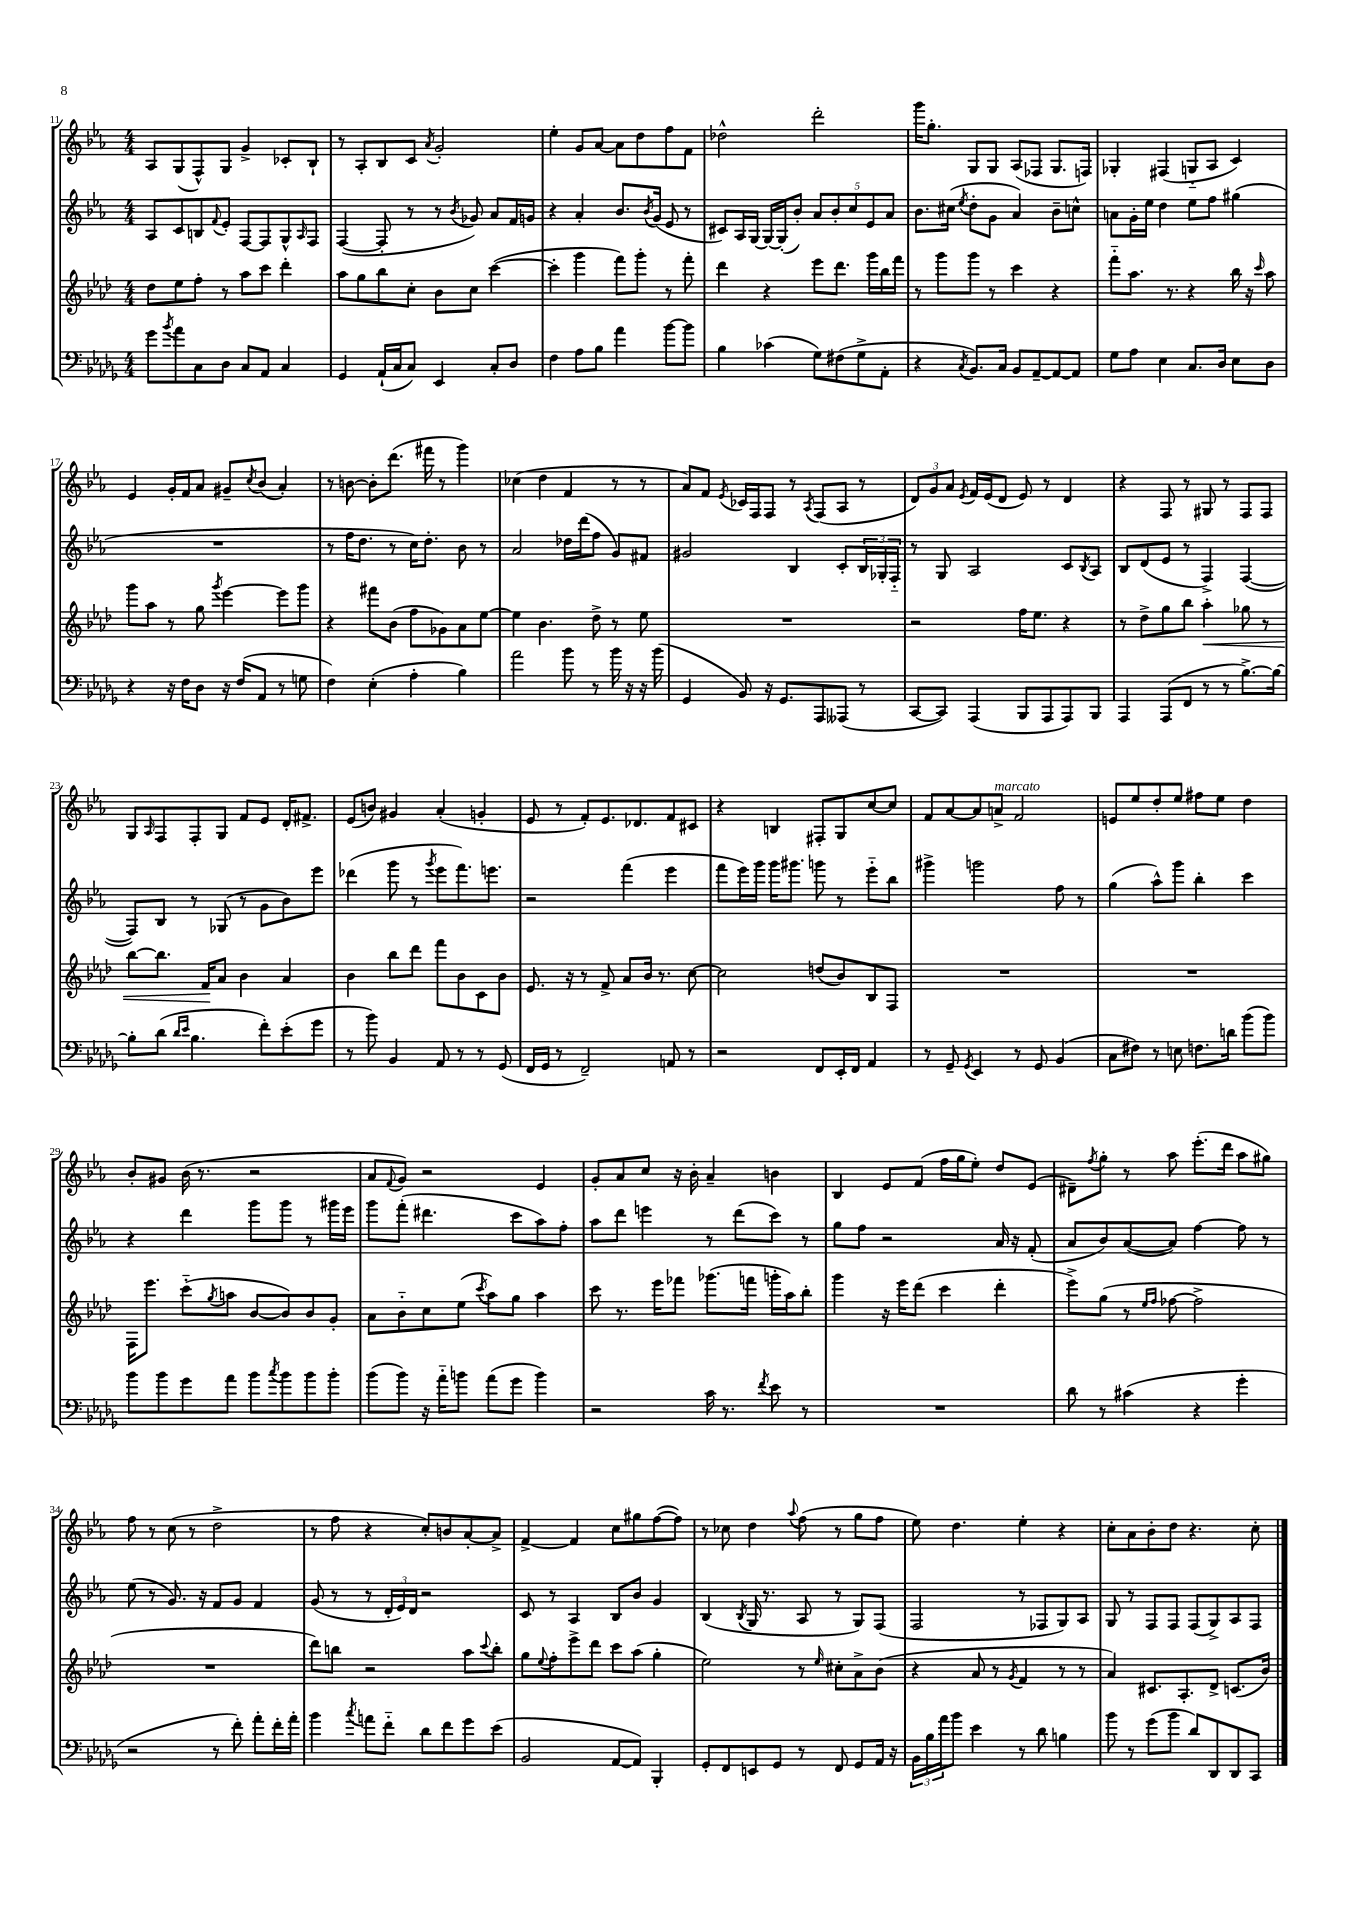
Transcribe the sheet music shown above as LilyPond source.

<<
\new StaffGroup <<
\new Staff = "s0" {
    \clef treble \key ees \major \numericTimeSignature \time 4/4
    aes8 g8( f8-^) g8 g'4-> ces'8-. bes8-! |
    r8 aes8-. bes8 c'8 \acciaccatura { aes'8 } g'2-. |
    ees''4-. g'8 aes'8~ aes'8 d''8 f''8 f'8 |
    des''2-^ d'''2-. |
    g'''16 g''8.-. g8 g8 aes8( fes8 g8. f16) |
    ges4-. fis4( g8-_ aes8 c'4) |
    ees'4 g'16-. f'16 aes'8 gis'8-- \acciaccatura { c''8 } bes'8( aes'4-.) |
    r8 b'8~ b'8-. d'''8.( fis'''16 r8 g'''4) |
    ces''4( d''4 f'4 r8 r8 |
    aes'8) f'8 \acciaccatura { ees'8 } ces'16 f16 f8 r8 \acciaccatura { aes8 } f8( aes8 r8 |
    \tuplet 3/2 { d'8) g'8 aes'8 } \acciaccatura { ees'8 } f'16 ees'16( d'8 ees'8) r8 d'4 |
    r4 f8 r8 gis8 r8 f8 f8 |
    g8 \grace { aes16 } f8 f8-. g8 f'8 ees'8 d'16-. fis'8.-> |
    ees'8( b'8) gis'4 aes'4-.( g'4-. |
    ees'8 r8 f'8-.) ees'8. des'8. f'8 cis'8 |
    r4 b4 fis8-. g8 c''8~ c''8 |
    f'8 aes'8~ aes'8 a'8->^\markup { \italic "marcato" } f'2 |
    e'8 ees''8 d''8-. ees''8 fis''8 ees''8 d''4 |
    bes'8-. gis'8 bes'16( r8. r2 |
    aes'8 \appoggiatura { f'8 } g'8) r2 ees'4 |
    g'8-. aes'8 c''8 r16 bes'16-. aes'4-- b'4 |
    bes4 ees'8 f'8( f''16 g''16 ees''8-.) d''8 ees'8( |
    dis'8--) \acciaccatura { f''8 } g''8-. r8 aes''8 ees'''8.-.( d'''16 aes''8 gis''8) |
    f''8 r8 c''8( r8 d''2-> |
    r8 f''8 r4 c''8-.) b'8 aes'8~-. aes'8-> |
    f'4~-> f'4 c''8 gis''8 f''8~( f''8) |
    r8 ces''8 d''4 \appoggiatura { aes''8 } f''8( r8 g''8 f''8 |
    ees''8) d''4. ees''4-. r4 |
    c''8-. aes'8 bes'8-. d''8 r4. c''8-. \bar "|." |
}
\new Staff = "s1" {
    \clef treble \key ees \major \numericTimeSignature \time 4/4
    aes8 c'8 b8 \appoggiatura { f'8 } ees'8-. f8~ f8 g8-^ \grace { aes16 } f8 |
    f4~( f8-. r8 r8 \acciaccatura { bes'8 } ges'8) aes'8 f'16 g'16 |
    r4 aes'4-. bes'8. \acciaccatura { bes'8 } g'16( ees'8 r8 |
    cis'8) aes16 g16~ g16~ g16-.( bes'8-.) \tuplet 5/4 { aes'8 bes'8-. c''8 ees'8 aes'8 } |
    bes'8. cis''16( \acciaccatura { ees''8 } d''8-. g'8 aes'4) bes'8-- c''8-^ |
    a'8 g'16-. ees''16 d''4 ees''8 f''8 gis''4( |
    R1 |
    r8 f''16 d''8. r8 c''16) d''8.-. bes'8 r8 |
    aes'2 des''16 d'''16( f''8 g'8) fis'8 |
    gis'2 bes4 c'8-. \tuplet 3/2 { bes16 ges16-. f16-_ } |
    r8 g8 aes2 c'8 \acciaccatura { bes8 } aes8 |
    bes8 d'8( ees'8 r8 f4->) f4~( |
    f8) bes8 r8 ges8( r8 g'8 bes'8) ees'''8 |
    des'''4( g'''8 r8 \acciaccatura { g'''8 } ees'''8 f'''8.) e'''8. |
    r2 f'''4( ees'''4 |
    f'''8 ees'''16) g'''16 g'''16 gis'''8. g'''8 r8 ees'''8-_ bes''8 |
    gis'''4-> g'''2 f''8 r8 |
    g''4( aes''8-^) g'''8 bes''4-. c'''4 |
    r4 d'''4 g'''8 g'''8 r8 gis'''16 ees'''16 |
    g'''8 f'''8-.( dis'''4. c'''8 aes''8) f''8-. |
    aes''8 d'''8 e'''4 r8 d'''8( c'''8) r8 |
    g''8 f''8 r2 aes'16 r16 f'8-.( |
    aes'8 bes'8) aes'8~( aes'8) f''4~ f''8 r8 |
    ees''8( r8 g'8.) r16 f'8 g'8 f'4 |
    g'8( r8 r8 \tuplet 3/2 { d'16-. ees'16) d'16 } r2 |
    c'8 r8 aes4 bes8 bes'8 g'4 |
    bes4( \acciaccatura { bes8 } g16 r8. aes8 r8 g8) f8( |
    f2 r8 fes8 g8) aes8 |
    g8 r8 f8 f8 f8( g8->) aes8 f8 \bar "|." |
}
\new Staff = "s2" {
    \clef treble \key aes \major \numericTimeSignature \time 4/4
    des''8 ees''8 f''8-. r8 aes''8 c'''8 des'''4-. |
    aes''8 g''8 bes''8 c''8-. bes'8 c''8 c'''4~( |
    c'''4-. g'''4 f'''8) g'''8-. r8 f'''8-. |
    des'''4 r4 ees'''8 des'''8. g'''16 bes''16 f'''16 |
    r8 g'''8 g'''8 r8 c'''4 r4 |
    f'''8-_ aes''8. r8. r4 bes''16 r16 \grace { c'''16 } aes''8 |
    g'''8 aes''8 r8 g''8 \acciaccatura { g'''8 } ees'''4~ ees'''8 g'''8 |
    r4 fis'''8 bes'8( f''8 ges'8) aes'8 ees''8~ |
    ees''4 bes'4. des''8-> r8 ees''8 |
    R1 |
    r2 f''16 ees''8. r4 |
    r8 des''8-> g''8 bes''8 aes''4-.\< ges''8 r8 |
    bes''8~ bes''8. f'16\! aes'8 bes'4 aes'4 |
    bes'4 bes''8 des'''8 f'''8 bes'8 c'8 bes'8 |
    ees'8. r16 r8 f'8-> aes'8 bes'16 r8. c''8~ |
    c''2 d''8( bes'8) bes8 f8 |
    R1 |
    R1 |
    f16 ees'''8. c'''8-_( \acciaccatura { g''8 } a''8 bes'8~ bes'8) bes'8 g'8-. |
    aes'8 bes'8-_ c''8 ees''8( \acciaccatura { c'''8 } aes''8) g''8 aes''4 |
    c'''8 r8. ees'''16 fes'''8 ges'''8.( f'''16 g'''16-. aes''16) bes''8-. |
    g'''4 r16 ees'''16 des'''8( c'''4 des'''4-. |
    ees'''8->) g''8( r8 \grace { ees''16 f''16 } fes''8~ fes''2-> |
    R1 |
    des'''8) b''8 r2 aes''8 \appoggiatura { c'''8 } b''8-. |
    g''8 \appoggiatura { ees''8 } f''8-. ees'''8-> des'''8 c'''8 aes''8( g''4-. |
    ees''2) r8 \grace { ees''16 } cis''8-. aes'8-> bes'8( |
    r4 aes'8 r8 \acciaccatura { g'8 } f'4 r8 r8 |
    aes'4) cis'8. aes8.-. des'8-> c'8.( bes'16) \bar "|." |
}
\new Staff = "s3" {
    \clef bass \key des \major \numericTimeSignature \time 4/4
    ges'8 \acciaccatura { bes'8 } aes'8 c8 des8 c8 aes,8 c4 |
    ges,4 aes,16-!( c16 c8) ees,4 c8-. des8 |
    f4 aes8 bes8 aes'4 bes'8~ bes'8 |
    bes4 ces'4( ges8) fis8( ges8-> aes,8-. |
    r4 \acciaccatura { c8 } bes,8.) c16 bes,8 aes,8~-- aes,8~ aes,8 |
    ges8 aes8 ees4 c8. des16 ees8 des8 |
    r4 r16 f16 des8 r16 f16( aes,8 r8 g8 |
    f4) ees4-.( aes4-. bes4) |
    aes'2 bes'8 r8 bes'16 r16 r16 bes'16( |
    ges,4 bes,8) r16 ges,8. aes,,8 aeses,,8( r8 |
    c,8~ c,8) aes,,4( bes,,8 aes,,8 aes,,8) bes,,8 |
    aes,,4 aes,,8( f,8 r8 r8 bes8.~->) bes16~ |
    bes8-. des'8( \grace { des'16 ees'16 } bes4. f'8-.) ees'8-.( ges'8 |
    r8 bes'8) bes,4 aes,8 r8 r8 ges,8( |
    f,16 ges,16 r8 f,2--) a,8 r8 |
    r2 f,8 ees,16-. f,16 aes,4 |
    r8 ges,8-- \acciaccatura { ges,8 } ees,4 r8 ges,8 bes,4( |
    c8 fis8) r8 e8 f8. d'16 bes'8( bes'8) |
    bes'8 bes'8 ges'8 aes'8 bes'8 \acciaccatura { c''8 } bes'8 bes'8 bes'8-. |
    bes'8( bes'8) r16 aes'16-_ b'8 aes'8( ges'8 b'4) |
    r2 c'16 r8. \acciaccatura { f'8 } ees'8 r8 |
    R1 |
    des'8 r8 cis'4( r4 ges'4-. |
    r2 r8 f'8-.) aes'8-. f'16-. aes'16-. |
    bes'4 \acciaccatura { c''8 } a'8 f'8-_ des'8 f'8 ges'8 ees'8( |
    bes,2 aes,8~ aes,8) bes,,4-. |
    ges,8-. f,8 e,8 ges,8 r8 f,8 ges,8 aes,16 r16 |
    \tuplet 3/2 { bes,16 bes16 aes'16 } bes'8 ees'4 r8 des'8 b4 |
    bes'8 r8 ges'8( bes'8 des'8) des,8 des,8 c,8 \bar "|." |
}
>>
>>
\layout { \context { \Score currentBarNumber = #11 } }
